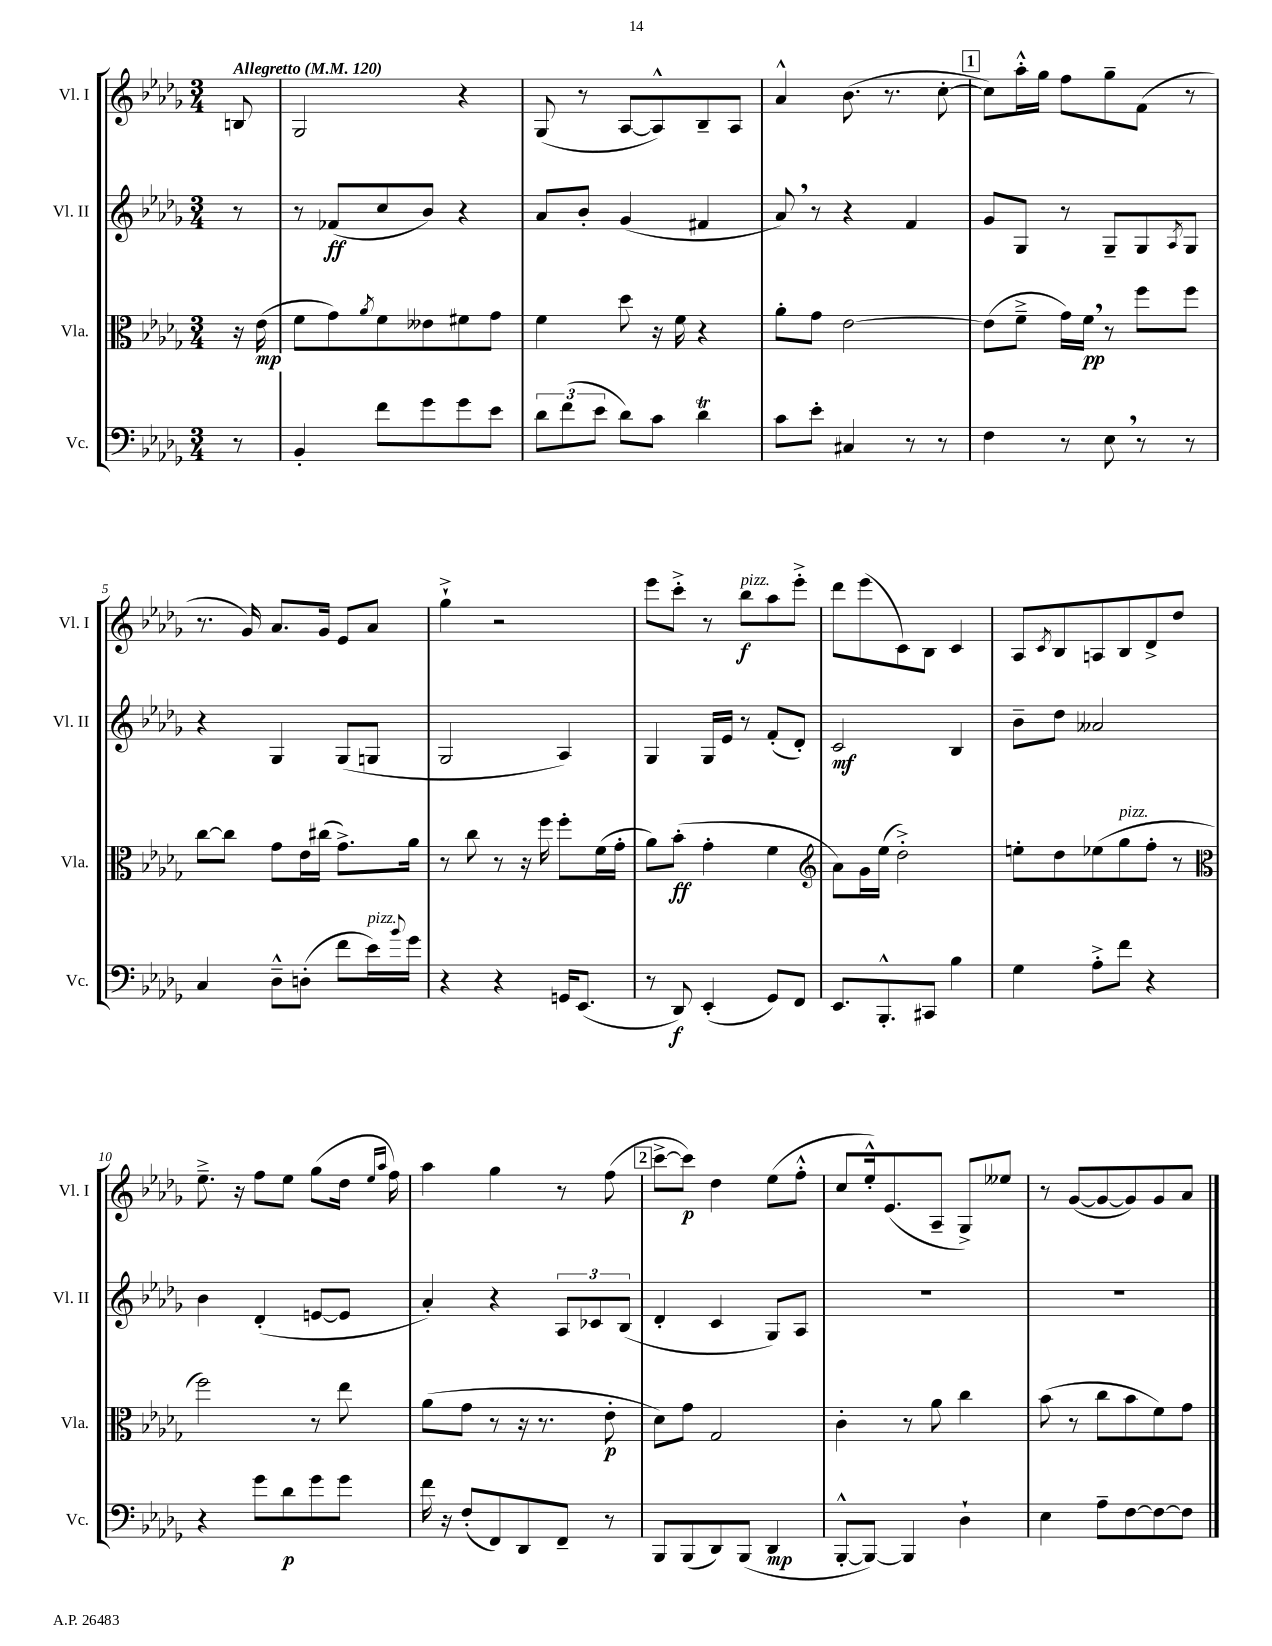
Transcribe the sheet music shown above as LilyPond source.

<<
\new StaffGroup <<
\new Staff = "s0" \with { instrumentName = "Vl. I" shortInstrumentName = "Vl. I" } {
    \clef treble \key des \major \numericTimeSignature \time 3/4 \partial 8 \tempo "Allegretto" 4 = 120
    b8 |
    ges2 r4 |
    ges8( r8 aes8~ aes8-^) bes8-- aes8 |
    aes'4-^ bes'8.( r8. c''8~-. |
    \mark \markup { \box "1" } c''8) aes''16-.-^ ges''16 f''8 ges''8-- f'8( r8 |
    r8. ges'16) aes'8. ges'16 ees'8 aes'8 |
    ges''4-!-> r2 |
    ees'''8 c'''8-.-> r8 bes''8\f^\markup { \italic "pizz." } aes''8 ees'''8-.-> |
    des'''8 ees'''8( c'8) bes8 c'4 |
    aes8 \acciaccatura { c'8 } bes8 a8 bes8 des'8-> des''8 |
    ees''8.---> r16 f''8 ees''8 ges''8( des''16 \grace { ees''16 aes''16 } f''16) |
    aes''4 ges''4 r8 f''8( |
    \mark \markup { \box "2" } c'''8~-> c'''8\p) des''4 ees''8( f''8-.-^ |
    c''8 ees''16-.-^) ees'8.( aes8-- ges8->) eeses''8 |
    r8 ges'8~( ges'8~ ges'8) ges'8 aes'8 \bar "|." |
}
\new Staff = "s1" \with { instrumentName = "Vl. II" shortInstrumentName = "Vl. II" } {
    \clef treble \key des \major \numericTimeSignature \time 3/4 \partial 8
    r8 |
    r8 fes'8\ff( c''8 bes'8) r4 |
    aes'8 bes'8-. ges'4( fis'4 |
    aes'8) \breathe r8 r4 f'4 |
    \mark \markup { \box "1" } ges'8 ges8 r8 ges8-- ges8 \acciaccatura { aes8 } ges8 |
    r4 ges4 ges8( g8 |
    ges2 aes4) |
    ges4 ges16 ees'16 r8 f'8-.( des'8-.) |
    c'2\mf bes4 |
    bes'8-- des''8 aeses'2 |
    bes'4 des'4-.( e'8~ e'8 |
    aes'4-.) r4 \tuplet 3/2 { aes8 ces'8 bes8( } |
    \mark \markup { \box "2" } des'4-. c'4 ges8) aes8 |
    R2. |
    R2. \bar "|." |
}
\new Staff = "s2" \with { instrumentName = "Vla." shortInstrumentName = "Vla." } {
    \clef alto \key des \major \numericTimeSignature \time 3/4 \partial 8
    r16 ees'16\mp( |
    f'8 ges'8) \acciaccatura { aes'8 } f'8 eeses'8 fis'8 ges'8 |
    f'4 des''8 r16 f'16 r4 |
    aes'8-. ges'8 ees'2~ |
    \mark \markup { \box "1" } ees'8( f'8---> ges'16) f'16\pp \breathe r8 f''8 f''8 |
    c''8~ c''8 ges'8 ees'16 cis''16( ges'8.->) aes'16 |
    r8 c''8 r8 r16 f''16 f''8-. f'16( ges'16-. |
    aes'8) bes'8-.\ff( ges'4-. f'4 |
    \clef treble aes'8) ges'16 ees''16( des''2-.->) |
    e''8-. des''8 ees''8( ges''8^\markup { \italic "pizz." } f''8-. r8 |
    \clef alto f''2) r8 ees''8 |
    aes'8( ges'8 r8 r16 r8. ees'8-.\p |
    \mark \markup { \box "2" } des'8) ges'8 ges2 |
    c'4-. r8 aes'8 c''4 |
    bes'8( r8 c''8 bes'8 f'8) ges'8 \bar "|." |
}
\new Staff = "s3" \with { instrumentName = "Vc." shortInstrumentName = "Vc." } {
    \clef bass \key des \major \numericTimeSignature \time 3/4 \partial 8
    r8 |
    bes,4-. f'8 ges'8 ges'8 ees'8 |
    \tuplet 3/2 { des'8 f'8( ees'8 } des'8) c'8 des'4\trill |
    c'8 ees'8-. cis4 r8 r8 |
    \mark \markup { \box "1" } f4 r8 ees8 \breathe r8 r8 |
    c4 des8---^ d8-.( f'8 ees'16^\markup { \italic "pizz." }) \appoggiatura { bes'8 } ges'16 |
    r4 r4 g,16 ees,8.( |
    r8 des,8\f) ees,4-.( ges,8) f,8 |
    ees,8. bes,,8.-.-^ cis,8 bes4 |
    ges4 aes8-.-> f'8 r4 |
    r4 ges'8 des'8\p ges'8 ges'8 |
    f'16 r16 f8-.( f,8) des,8 f,8-- r8 |
    \mark \markup { \box "2" } bes,,8 bes,,8( des,8) bes,,8( des,4\mp |
    bes,,8~-.-^ bes,,8~) bes,,4 des4-! |
    ees4 aes8-- f8~ f8~ f8 \bar "|." |
}
>>
>>
